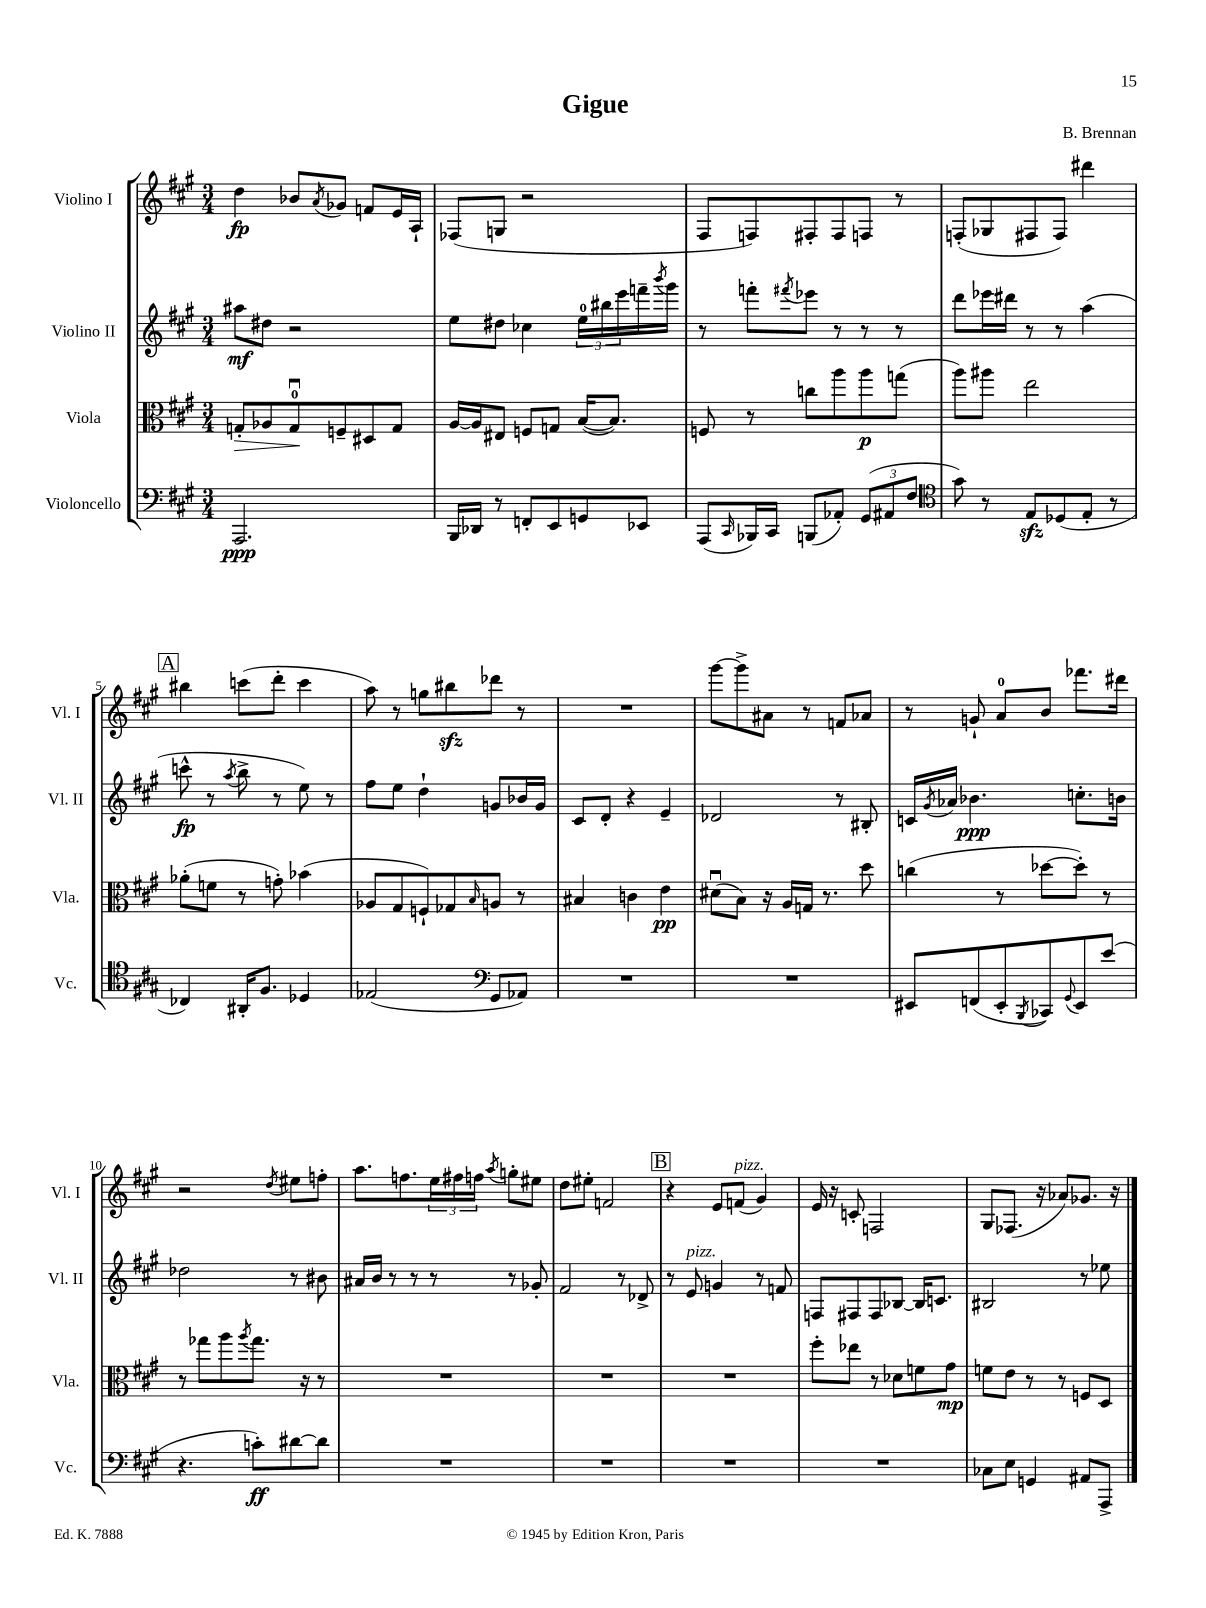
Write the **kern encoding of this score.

**kern	**dynam	**kern	**dynam	**kern	**dynam	**kern	**dynam
*part4	*part4	*part3	*part3	*part2	*part2	*part1	*part1
*staff4	*staff4	*staff3	*staff3	*staff2	*staff2	*staff1	*staff1
*I"Violoncello	*	*I"Viola	*	*I"Violino II	*	*I"Violino I	*
*I'Vc.	*	*I'Vla.	*	*I'Vl. II	*	*I'Vl. I	*
*clefF4	*	*clefC3	*	*clefG2	*	*clefG2	*
*k[f#c#g#]	*	*k[f#c#g#]	*	*k[f#c#g#]	*	*k[f#c#g#]	*
*M3/4	*	*M3/4	*	*M3/4	*	*M3/4	*
=1	=1	=1	=1	=1	=1	=1	=1
!	!	!	!LO:HP:b	!	!	!	!
2.AAA/	ppp	8Gn'/L	>	8aa#X\L	mf	4dd\	fp
.	.	8A-X/	.	8dd#X\J	.	.	.
.	.	8Gu/	.	2r	.	8b-X/L	.
.	.	.	.	.	.	8qa/	.
.	.	8Fn~/	]	.	.	8g-X/J	.
.	.	8D#X/	.	.	.	8fn/L	.
.	.	8G/J	.	.	.	16e/L	.
.	.	.	.	.	.	16A`/JJ	.
=2	=2	=2	=2	=2	=2	=2	=2
16BBB/LL	.	[16A/LL	.	8ee\L	.	(8F-X/L	.
16DD-X/JJ	.	16A/J]	.	.	.	.	.
8r	.	8E#X/J	.	8dd#X\J	.	8Gn/J	.
8FFn'/L	.	8Fn/L	.	4cc-X\	.	2r	.
8EE/	.	8Gn/J	.	.	.	.	.
8GGn/	.	([16B/KL	.	24ee\LL	.	.	.
.	.	.	.	24bb#X\	.	.	.
.	.	8.B/J])	.	.	.	.	.
.	.	.	.	24eee\	.	.	.
8EE-X/J	.	.	.	16fffn~\	.	.	.
.	.	.	.	8qbbb/	.	.	.
.	.	.	.	16ggg#\JJ	.	.	.
=3	=3	=3	=3	=3	=3	=3	=3
(8AAA/L	.	8Fn/	.	8r	.	8F#/L	.
16qqCC#/	.	.	.	.	.	.	.
16BBB-X/L)	.	8r	.	8fffn'\L	.	8Fn/)	.
16CC#/JJ	.	.	.	.	.	.	.
.	.	.	.	8qfff#X/	.	.	.
(8BBBn/L	.	8ccn\L	.	8eee-X\J	.	8F#X'/	.
8AA-X'/J)	.	8aa\	.	8r	.	8F#/	.
(12GG#/L	.	8aa\	p	8r	.	8Fn/J	.
12AA#X/	.	.	.	.	.	.	.
.	.	(8ggn\J	.	8r	.	8r	.
12F#/J	.	.	.	.	.	.	.
=4	=4	=4	=4	=4	=4	=4	=4
*clefC4	*	*	*	*	*	*	*
8g#\)	.	8aa\L)	.	8ddd\L	.	(8Fn'/L	.
8r	.	8aa#X\J	.	16eee-X\L	.	8G-X/	.
.	.	.	.	16ddd#X\JJ	.	.	.
8Ezz/L	.	2ee\	.	8r	.	8F#X/	.
(8D-X/	.	.	.	8r	.	8F#/J)	.
8E'/J	.	.	.	(4aa\	.	4ddd#X\	.
8r	.	.	.	.	.	.	.
!!LO:LB:g=z
!!LO:REH:place=s1:t=A
=5	=5	=5	=5	=5	=5	=5	=5
4C-X/)	.	(8a-X'\L	.	8cccn^^\	fp	4bb#X\	.
.	.	8fn\J	.	8r	.	.	.
.	.	.	.	8qaa/	.	.	.
16AA#X'/KL	.	8r	.	8bb^\	.	(8cccn\L	.
8.F#/J	.	.	.	.	.	.	.
.	.	8gn'\)	.	8r	.	8ddd'\J	.
4D-X/	.	(4b-X\	.	8ee\)	.	4ccc\	.
.	.	.	.	8r	.	.	.
=6	=6	=6	=6	=6	=6	=6	=6
(2E-X/	.	8A-X/L	.	8ff#\L	.	8aa\)	.
.	.	8G#/	.	8ee\J	.	8r	.
.	.	8Fn`/)	.	4dd`\	.	8ggn\L	.
.	.	8G-X/	.	.	.	8bb#Xzz\	.
*clefF4	*	*	*	*	*	*	*
.	.	16qqB/	.	.	.	.	.
8GG#/L	.	8An/J	.	8gn/L	.	8ddd-X\J	.
8AA-X/J)	.	8r	.	16b-X/L	.	8r	.
.	.	.	.	16g/JJ	.	.	.
=7	=7	=7	=7	=7	=7	=7	=7
2.r	.	4B#X/	.	8c#/L	.	2.r	.
.	.	.	.	8d'/J	.	.	.
.	.	4cn\	.	4r	.	.	.
.	.	4e\	pp	4e~/	.	.	.
=8	=8	=8	=8	=8	=8	=8	=8
2.r	.	(8d#Xu\L	.	2d-X/	.	[8ggg#\L	.
.	.	8B\J)	.	.	.	8ggg#^\]	.
.	.	16r	.	.	.	8a#X\J	.
.	.	16A/LL	.	.	.	.	.
.	.	16Gn/JJ	.	.	.	8r	.
.	.	8.r	.	.	.	.	.
.	.	.	.	8r	.	8fn/L	.
.	.	8dd\	.	8B#X'/	.	8a-X/J	.
=9	=9	=9	=9	=9	=9	=9	=9
8EE#X/L	.	(4ccn\	.	16cn/LL	.	8r	.
.	.	.	.	8qg#/	.	.	.
.	.	.	.	16a-X/JJ	.	.	.
(8FFn/	.	.	.	4.b-X\	ppp	8gn`/	.
8EE#'/	.	8r	.	.	.	8a/L	.
8qBBB/	.	.	.	.	.	.	.
8CC-X/)	.	[8dd-X\L	.	.	.	8b/J	.
8qqGG#/	.	.	.	.	.	.	.
8EE#/	.	8dd-'\J])	.	8.ccn'\L	.	8.fff-X\L	.
(8e/J	.	8r	.	.	.	.	.
.	.	.	.	16bn\Jk	.	16ddd#X\Jk	.
!!LO:LB:g=z
=10	=10	=10	=10	=10	=10	=10	=10
4.r	.	8r	.	2dd-X\	.	2r	.
.	.	8gg-X\L	.	.	.	.	.
.	.	8aa\	.	.	.	.	.
.	.	8qaa/	.	.	.	.	.
8cn'\L)	ff	8.gg-\J	.	.	.	.	.
.	.	.	.	.	.	8qdd/	.
[8d#X\	.	.	.	8r	.	8ee#X\L	.
.	.	16r	.	.	.	.	.
8d#\J]	.	8r	.	8b#X\	.	8ffn'\J	.
=11	=11	=11	=11	=11	=11	=11	=11
2.r	.	2.r	.	16a#X/LL	.	8.aa\L	.
.	.	.	.	16b/JJ	.	.	.
.	.	.	.	8r	.	.	.
.	.	.	.	.	.	8.ffn\	.
.	.	.	.	8r	.	.	.
.	.	.	.	8r	.	24ee\L	.
.	.	.	.	.	.	24ff#X\	.
.	.	.	.	.	.	24ffn\JJ	.
.	.	.	.	.	.	8qaa/	.
.	.	.	.	8r	.	8ggn'\L	.
.	.	.	.	8g-X'/	.	8ee#X\J	.
=12	=12	=12	=12	=12	=12	=12	=12
2.r	.	2.r	.	2f#/	.	8dd\L	.
.	.	.	.	.	.	8ee#X'\J	.
.	.	.	.	.	.	2fn/	.
.	.	.	.	8r	.	.	.
.	.	.	.	8d-X^/	.	.	.
!!LO:REH:place=s1:t=B
=13	=13	=13	=13	=13	=13	=13	=13
2.r	.	2.r	.	8r	.	4r	.
!	!	!	!	!LO:TX:a:i:t=pizz.	!	!	!
.	.	.	.	8e/	.	.	.
.	.	.	.	4gn/	.	8e/L	.
!	!	!	!	!	!	!LO:TX:a:i:t=pizz.	!
.	.	.	.	.	.	(8fn/J	.
.	.	.	.	8r	.	4g#/)	.
.	.	.	.	8fn/	.	.	.
=14	=14	=14	=14	=14	=14	=14	=14
2.r	.	8ff#'\L	.	8Fn/L	.	16e/	.
.	.	.	.	.	.	16r	.
.	.	8ee-X\J	.	8F#X/	.	8cn'/	.
.	.	8r	.	8F#/	.	2Fn/	.
.	.	8d-X\L	.	[8B-X/J	.	.	.
.	.	8fn\	.	16B-/KL]	.	.	.
.	.	.	.	8.cn/J	.	.	.
.	.	8g#\J	mp	.	.	.	.
=15	=15	=15	=15	=15	=15	=15	=15
8C-X\L	.	8fn\L	.	2B#X/	.	8G#/L	.
8E\J	.	8e\J	.	.	.	(8.F-X/J	.
4GGn/	.	8r	.	.	.	.	.
.	.	.	.	.	.	16r	.
.	.	8r	.	.	.	8a-X/L)	.
8AA#X/L	.	8Fn/L	.	8r	.	8.g-X/J	.
8AAA^/J	.	8D/J	.	8ee-X\	.	.	.
.	.	.	.	.	.	16r	.
==	==	==	==	==	==	==	==
*-	*-	*-	*-	*-	*-	*-	*-
